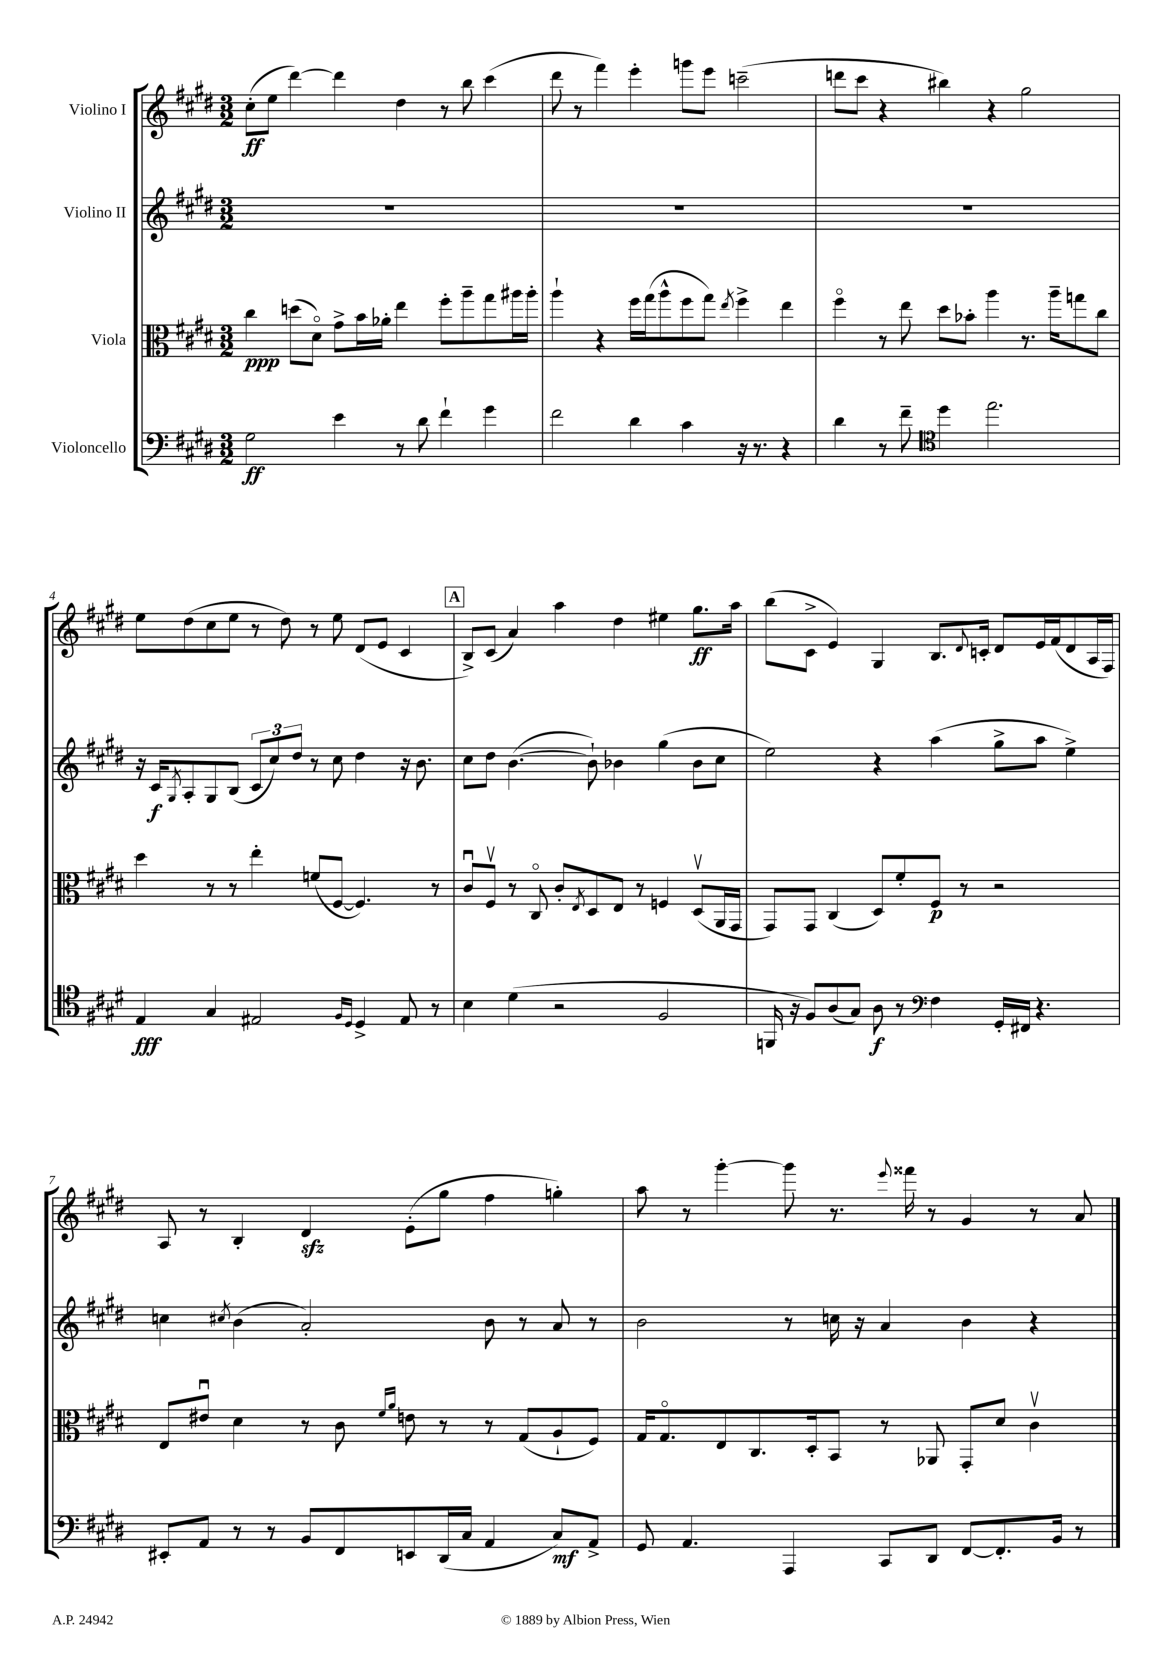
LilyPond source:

<<
\new StaffGroup <<
\new Staff = "s0" \with { instrumentName = "Violino I" } {
    \clef treble \key e \major \numericTimeSignature \time 3/2
    cis''8-.\ff( e''8 dis'''4~) dis'''4 dis''4 r8 b''8 cis'''4( |
    dis'''8 r8 fis'''4) e'''4-. g'''8 e'''8 c'''2--( |
    d'''8 cis'''8 r4 bis''4) r4 gis''2 |
    e''8 dis''8( cis''8 e''8 r8 dis''8) r8 e''8 dis'8( e'8 cis'4 |
    \mark \markup { \box "A" } b8->) cis'8( a'4) a''4 dis''4 eis''4 gis''8.\ff a''16 |
    b''8( cis'8-> e'4) gis4 b8. \appoggiatura { dis'8 } c'16-. dis'8 e'16 fis'16( dis'8 a16 fis16) |
    a8 r8 b4-. dis'4\sfz e'8-.( gis''8 fis''4 g''4-.) |
    a''8 r8 gis'''4~-. gis'''8 r8. \appoggiatura { e'''8 } fisis'''16 r8 gis'4 r8 a'8 \bar "|." |
}
\new Staff = "s1" \with { instrumentName = "Violino II" } {
    \clef treble \key e \major \numericTimeSignature \time 3/2
    R1. |
    R1. |
    R1. |
    r16 cis'16\f \acciaccatura { gis8 } a8-. gis8 b8( \tuplet 3/2 { cis'8 cis''8) dis''8 } r8 cis''8 dis''4 r16 b'8. |
    \mark \markup { \box "A" } cis''8 dis''8 b'4.~( b'8-!) bes'4 gis''4( bes'8 cis''8 |
    e''2) r4 a''4( gis''8-> a''8 e''4->) |
    c''4 \acciaccatura { cis''8 } b'4( a'2-.) b'8 r8 a'8 r8 |
    b'2 r8 c''16 r16 a'4 b'4 r4 \bar "|." |
}
\new Staff = "s2" \with { instrumentName = "Viola" } {
    \clef alto \key e \major \numericTimeSignature \time 3/2
    cis''4\ppp d''8( dis'8\flageolet) gis'8-> b'16 aes'16-. e''4 fis''8-. a''8-- gis''8 ais''16 ais''16-. |
    a''4-! r4 fis''16 gis''16( a''8-^ fis''8 gis''8) \acciaccatura { e''8 } fis''4-> e''4 |
    fis''4\flageolet r8 e''8 dis''8 bes'8-. a''4 r8. a''16-- g''8 cis''8 |
    dis''4 r8 r8 e''4-. f'8( fis8~ fis4.) r8 |
    \mark \markup { \box "A" } cis'8\downbow fis8\upbow r8 cis8\flageolet cis'8-. \acciaccatura { e8 } dis8 e8 r8 f4 dis8\upbow( a,16 gis,16 |
    gis,8) gis,8 cis4( dis8) fis'8-. fis8\p r8 r2 |
    e8 eis'8\downbow dis'4 r8 cis'8 \grace { fis'16 a'16 } e'8 r8 r8 gis8( a8-! fis8) |
    gis16 gis8.\flageolet e8 cis8. dis16-. b,8 r8 aes,8 gis,8-. dis'8 cis'4\upbow \bar "|." |
}
\new Staff = "s3" \with { instrumentName = "Violoncello" } {
    \clef bass \key e \major \numericTimeSignature \time 3/2
    gis2\ff e'4 r8 dis'8 fis'4-! gis'4 |
    fis'2 dis'4 cis'4 r16 r8. r4 |
    dis'4 r8 fis'8-- \clef tenor dis''4 e''2. |
    e4\fff gis4 eis2 \grace { fis16 dis16 } dis4-> eis8 r8 |
    \mark \markup { \box "A" } b4 dis'4( r2 fis2 |
    f,16 r16 fis8) a8( gis8) a8\f r8 \clef bass fis4 gis,16-. fis,16 r4. |
    eis,8-. a,8 r8 r8 b,8 fis,8 e,8 dis,16( cis16 a,4 cis8\mf) a,8-> |
    gis,8 a,4. a,,4 cis,8 dis,8 fis,8~ fis,8.-. b,16 r8 \bar "|." |
}
>>
>>
